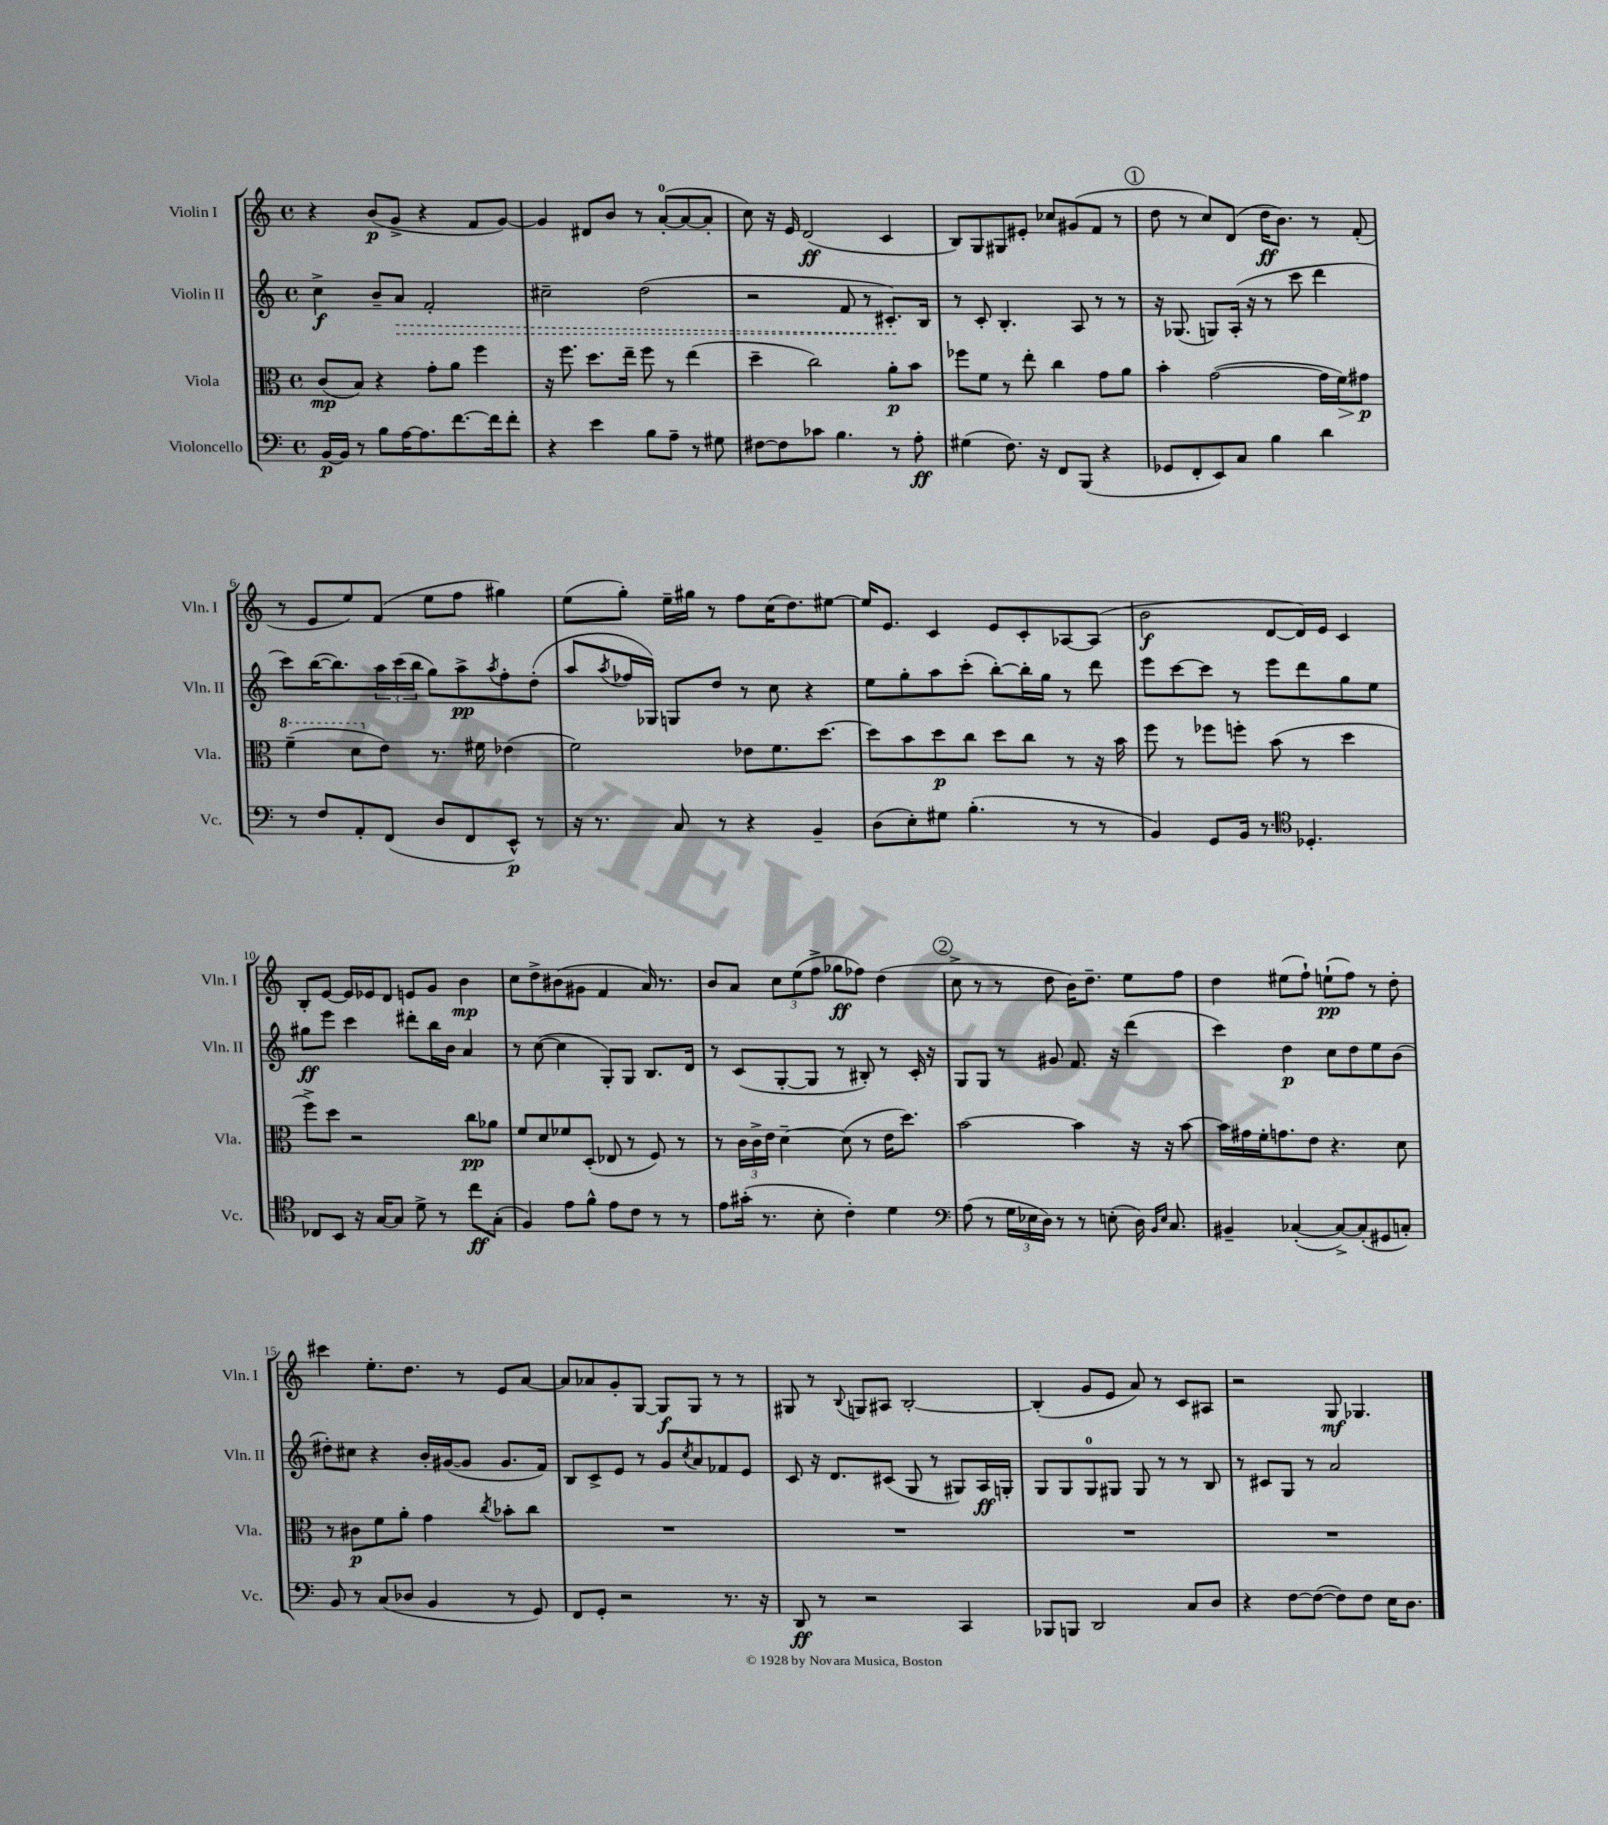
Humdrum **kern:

**kern	**kern	**kern	**kern
*staff4	*staff3	*staff2	*staff1
*clefF4	*clefC3	*clefG2	*clefG2
*k[]	*k[]	*k[]	*k[]
*M4/4	*M4/4	*M4/4	*M4/4
*met(c)	*met(c)	*met(c)	*met(c)
[16BB	(8c	4cc^	4r
16BB]	.	.	.
8r	8B)	.	.
8B	4r	8b~	(8b
[16A	.	8a	8g^
8.A]	.	.	.
.	8g'	2f'	4r
[8.f	8a	.	.
.	4ff	.	8f
16f]	.	.	.
8f'	.	.	[8g)
=	=	=	=
4r	16r	2cc#~	4g]
.	8.ff	.	.
4e	8.dd	.	8d#
.	.	.	8b
.	16ee~	.	.
8B	8ff	(2dd	8r
8A~	8r	.	([8a'
8r	(4ee	.	8a_
8G#	.	.	8a']
=	=	=	=
[8F#	4dd~	2r	8cc)
8F#]	.	.	16r
.	.	.	16e
8c-	2cc)	.	(2d
4.B	.	.	.
.	.	8f	.
.	.	8r	.
8r	8a'	8.c#')	4c
8A'	8b	.	.
.	.	16B	.
=	=	=	=
(4G#	8ff-	8r	8B)
.	8f	8c'	8G
8.F)	8r	4.B'	8G#
.	8ee'	.	8e#'
16r	.	.	.
8FF	4cc	.	8cc-
(8BBB	.	8A	(8g#
4r	8g	8r	8f
.	8a	8r	8r
=	=	=	=
8GG-	4b'	16r	8dd
.	.	(8.G-	.
8FF'	.	.	8r
8EE)	([2g	8G)	8cc)
8C	.	(16A'	(8d
.	.	16r	.
4B	.	8r	16dd
.	.	.	8.b)
.	.	8ccc	.
4d	16g]	4ddd	8r
.	16f)	.	.
.	8g#	.	(8f'
=	=	=	=
8r	(4ff~	8ccc)	8r
8F	.	([16bb	8e
.	.	8.bb])	.
8AA'	8dd	.	8ee)
(8FF	8e)	24aa	(8f
.	.	(24ccc	.
.	.	24bb	.
8D	8.r	8gg)	8ee
8FF	.	8aa^	8ff
.	16f#	.	.
.	.	8qaa	.
8EE^^)	(4e-	8ff'	4gg#)
8r	.	(8dd'	.
=	=	=	=
16r	2f)	8aa	(8ee
8.r	.	.	.
.	.	8qaa	.
.	.	16ff-	8gg')
.	.	16G-)	.
8C	.	8G	16ee~
.	.	.	16gg#
8r	.	8dd	8r
4r	8e-	8r	8ff
.	8.f	8cc	(16cc
.	.	.	8.dd)
4BB~	.	4r	.
.	[8.dd	.	.
.	.	.	[8ee#
=	=	=	=
(8D	8dd]	8ee	16ee#]
.	.	.	8.e
8E')	8b	8gg'	.
8G#	8dd	8aa	4c
(4.B'	8cc	(8ccc'	.
.	8dd	[8bb')	8e
.	8cc	16bb']	8c'
.	.	16gg	.
8r	8r	8r	[8A-
8r	16r	8ddd	(8A-]
.	16b	.	.
=	=	=	=
4BB)	8ff	8eee	2b
.	8r	[8ccc	.
8GG	8ff-	8ccc]	.
16BB	8ff'	8r	.
8.r	.	.	.
.	(8b	8eee	[8d
*clefC4	*	*	*
4.D-'	8r	8ddd	16d])
.	.	.	16e
.	4dd	8gg	4c
.	.	8ee	.
=	=	=	=
8C-	8ff^)	8gg#	8B'
8BB	8dd	8eee	[8e
16r	2r	4ccc	16e]
[16G	.	.	16e-
8G]	.	.	8d
8d^	.	8ddd#'	8e
8r	.	16bb	8g
.	.	16b	.
8cc	8cc	4a	4b
(8G'	8a-	.	.
=	=	=	=
4F)	8f	8r	8cc
.	8d	([8cc	8dd^
8e	8f-	4cc]	(8b#
8f^^	(8D'	.	8g#
8e	8E-	8G')	4f
8c	8r	8G	.
8r	8F)	8.B	16a)
.	.	.	8.r
8r	8r	.	.
.	.	16d	.
=	=	=	=
8e	8r	8r	8b
(16g#'	24c	(8c	8a
.	24c^	.	.
8.r	.	.	.
.	24e	.	.
.	[4d~	[8G'	12cc
.	.	.	(12ee
8B'	.	8G]	.
.	.	.	12ff^
4c')	(8d]	8r	8gg-
.	8r	8B#')	8ff-)
4d	16e	8r	(4dd
.	8.dd)	.	.
.	.	16c'	.
.	.	16r	.
=	=	=	=
*clefF4	*	*	*
(8A	[2b	8G	8cc^
8r	.	8G	8r
24G	.	8r	8r
24E-	.	.	.
24D)	.	.	.
8r	.	8g#	8dd
8r	4b]	8.f	16b)
.	.	.	8.dd~
(8E'	.	.	.
.	.	16r	.
16D)	16r	(4ddd	8ee
16qqBB	.	.	.
16qqE	.	.	.
8.C	16r	.	.
.	[8b	.	8ff
=	=	=	=
4BB#~	16b]	4ccc)	4dd
.	16g#	.	.
.	16f'	.	.
.	8.g	.	.
([4C-'	.	4dd	(8ee#
.	8e	.	8ff`)
8C-^_)	4.r	8cc	(8ee`
(8C-']	.	8dd	8ff)
8GG#	.	8ee	8r
8C')	8d	(8b	8dd'
=	=	=	=
8BB	8r	8dd#')	4ccc#
8r	8c#	8cc#	.
(8C	8f	4r	8.ee'
8D-	8a'	.	.
.	.	.	8.dd
4BB	4g	16b'	.
.	.	([16g#	.
.	.	8g#]	8r
.	8qcc	.	.
8r	8b-'	8.g#	8e
8GG)	8cc	.	[8a
.	.	16f)	.
=	=	=	=
8FF	1r	8B	8a]
8GG'	.	8c^	8a-
2r	.	8e	8g'
.	.	8r	[8G
.	.	8g	8G]
.	.	8qcc	.
.	.	8a	8G
8.r	.	8f-	8r
.	.	8e	8r
16r	.	.	.
=	=	=	=
8DD	1r	8c	8G#
8r	.	16r	8r
.	.	8.d	.
.	.	.	8qqB
2r	.	.	8G
.	.	(8c#	8A#
.	.	8G	[2B'
.	.	8r	.
4CC	.	8G#)	.
.	.	16A	.
.	.	16G'	.
=	=	=	=
8BBB-	1r	8G	(4B']
8BBB	.	8G	.
2DD	.	8G	8g
.	.	8G#	8e
.	.	8G#	8a)
.	.	8r	8r
8C	.	8r	8c
8D	.	8B	8A#
=	=	=	=
4r	1r	8r	2r
.	.	8c#	.
[8F	.	8G	.
(8F_	.	8r	.
8F])	.	2a	8G
8F	.	.	4.G-
16E	.	.	.
8.D	.	.	.
==	==	==	==
*-	*-	*-	*-
